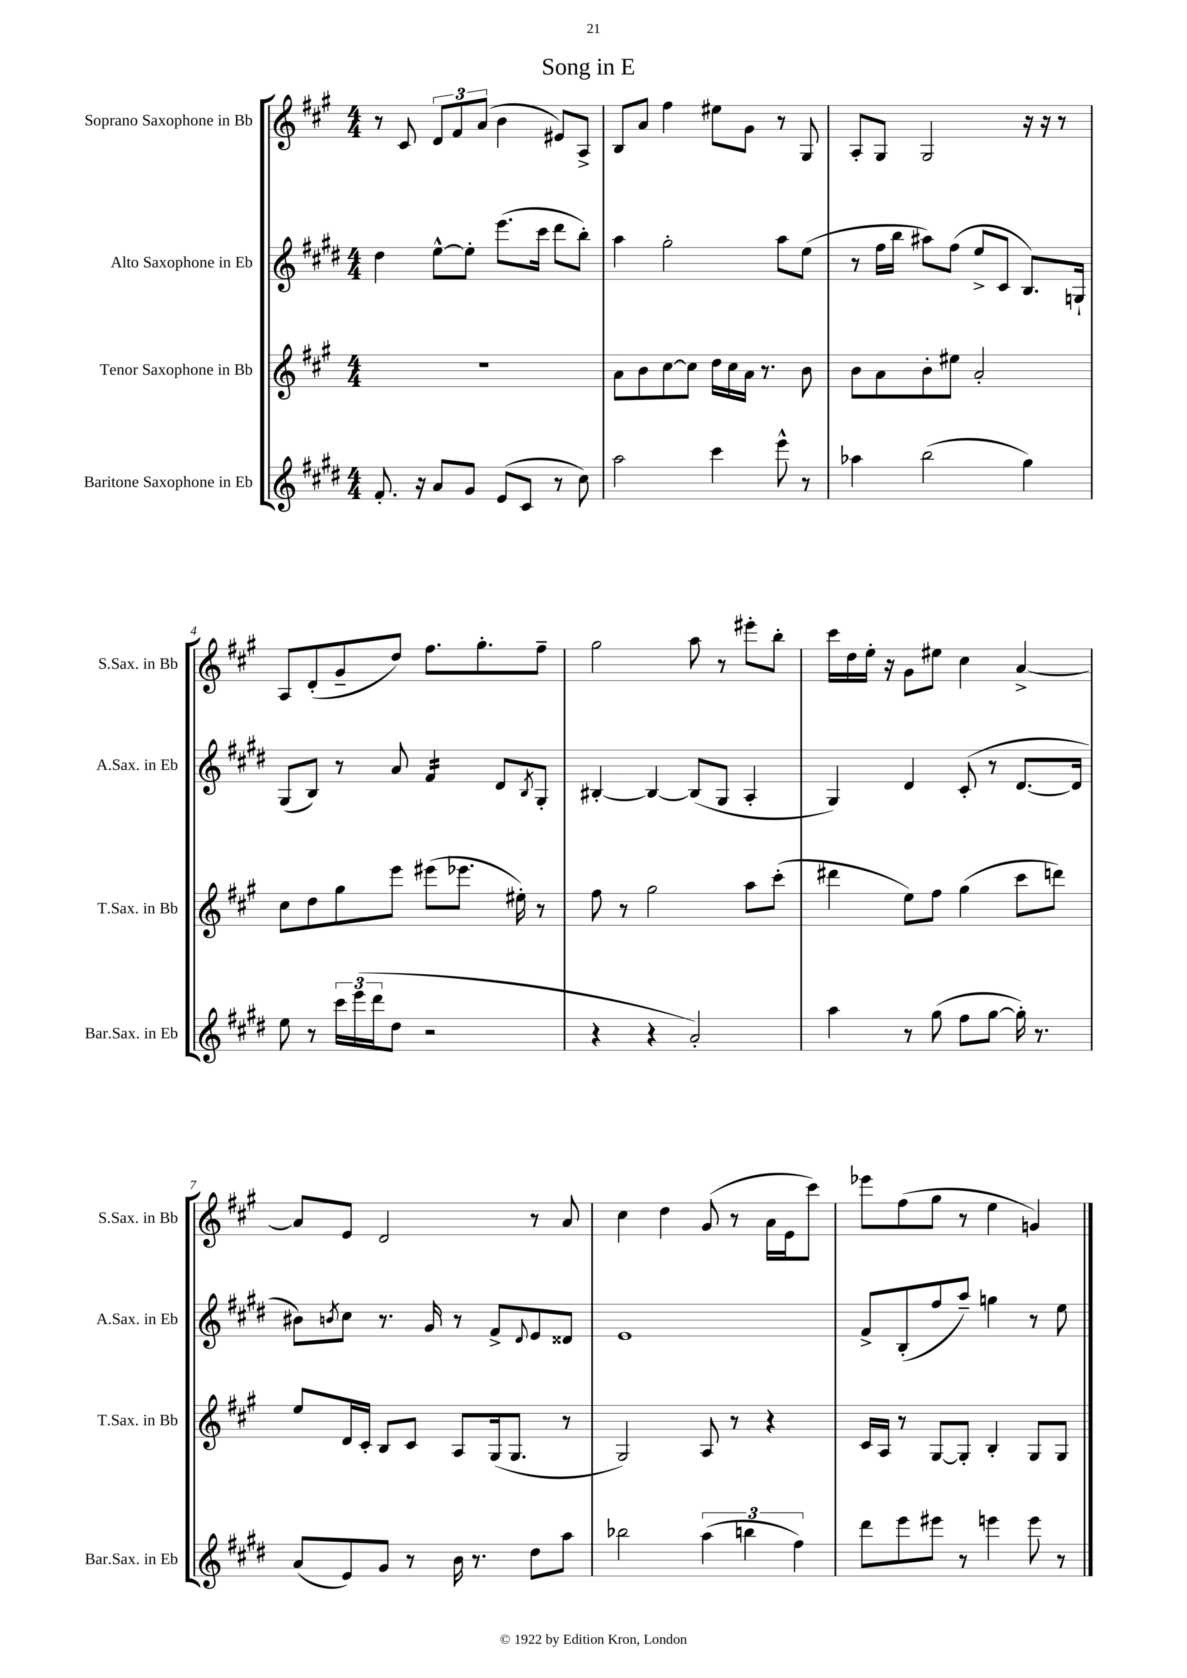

**kern	**kern	**kern	**kern
*staff4	*staff3	*staff2	*staff1
*clefG2	*clefG2	*clefG2	*clefG2
*k[f#c#g#d#]	*k[f#c#g#]	*k[f#c#g#d#]	*k[f#c#g#]
*M4/4	*M4/4	*M4/4	*M4/4
8.f#'	1r	4dd#	8r
.	.	.	8c#
16r	.	.	.
8a	.	[8ee^^	12d
.	.	.	12f#
8g#	.	8ee']	.
.	.	.	(12a
(8e	.	(8.eee	4b
8c#	.	.	.
.	.	16ccc#	.
8r	.	8ddd#	8e#)
8cc#)	.	8bb')	8A^
=	=	=	=
2aa	8a	4aa	8B
.	8b	.	8a
.	[8cc#	2gg#'	4ff#
.	8cc#]	.	.
4ccc#	16dd	.	8ee#
.	16cc#	.	.
.	16a	.	8g#
.	8.r	.	.
8eee^^	.	8aa	8r
8r	8b	(8ee	8G#
=	=	=	=
4aa-	8b	8r	8A'
.	8a	16ff#	8G#
.	.	16bb	.
(2bb	8b'	8aa#)	2G#
.	8ee#	(8ff#	.
.	2a'	8ee^	.
.	.	8c#	.
4gg#)	.	8.B)	16r
.	.	.	16r
.	.	.	8r
.	.	16G`	.
=	=	=	=
8ee	8cc#	(8G#	8A
8r	8dd	8B)	(8d'
24ccc#	8gg#	8r	8g#~
(24eee	.	.	.
24ddd#	.	.	.
8dd#	8eee	8a	8dd)
2r	(8eee#	4f#	8.ff#
.	8.eee-	.	.
.	.	.	8.gg#'
.	.	8d#	.
.	16ee#')	.	.
.	.	8qB	.
.	8r	8G#'	8ff#~
=	=	=	=
4r	8ff#	[4B#'	2gg#
.	8r	.	.
4r	2gg#	4B#_	.
2a')	.	(8B#]	8aa
.	.	8G#	8r
.	8aa	4A'	8eee#'
.	(8ccc#'	.	8bb'
=	=	=	=
4aa	4ddd#	4G#)	16ccc#
.	.	.	16dd
.	.	.	16ee'
.	.	.	16r
8r	8ee)	4d#	8g#
(8gg#	8ff#	.	8ee#
8ff#	(4gg#	(8c#'	4cc#
[8gg#	.	8r	.
16gg#'])	8ccc#	[8.d#	[4a^
8.r	.	.	.
.	8ddd)	.	.
.	.	16d#]	.
=	=	=	=
(8a	8ee	8b#)	8a]
.	.	8qb	.
8e)	16d	8cc#	8e
.	16c#'	.	.
8g#	8B	8.r	2d
8r	8c#	.	.
.	.	16g#	.
16b	8A	8r	.
8.r	.	.	.
.	(16G#	8f#^	.
.	8.G#	.	.
.	.	8qqd#	.
8dd#	.	8e	8r
8aa	8r	8d##	8a
=	=	=	=
2bb-	2G#)	1e	4cc#
.	.	.	4dd
(6aa	8A	.	(8g#
.	8r	.	8r
6bb	.	.	.
.	4r	.	16a
.	.	.	16e
6ff#)	.	.	.
.	.	.	8ccc#)
=	=	=	=
8ddd#	16c#	8f#^	8eee-
.	16A	.	.
8eee	8r	(8B'	(8ff#
8eee#	[8G#	8ff#	8gg#
8r	8G#']	8aa~)	8r
4eee	4B'	4gg	4ee
8eee	8G#	8r	4g)
8r	8G#	8ee	.
==	==	==	==
*-	*-	*-	*-
